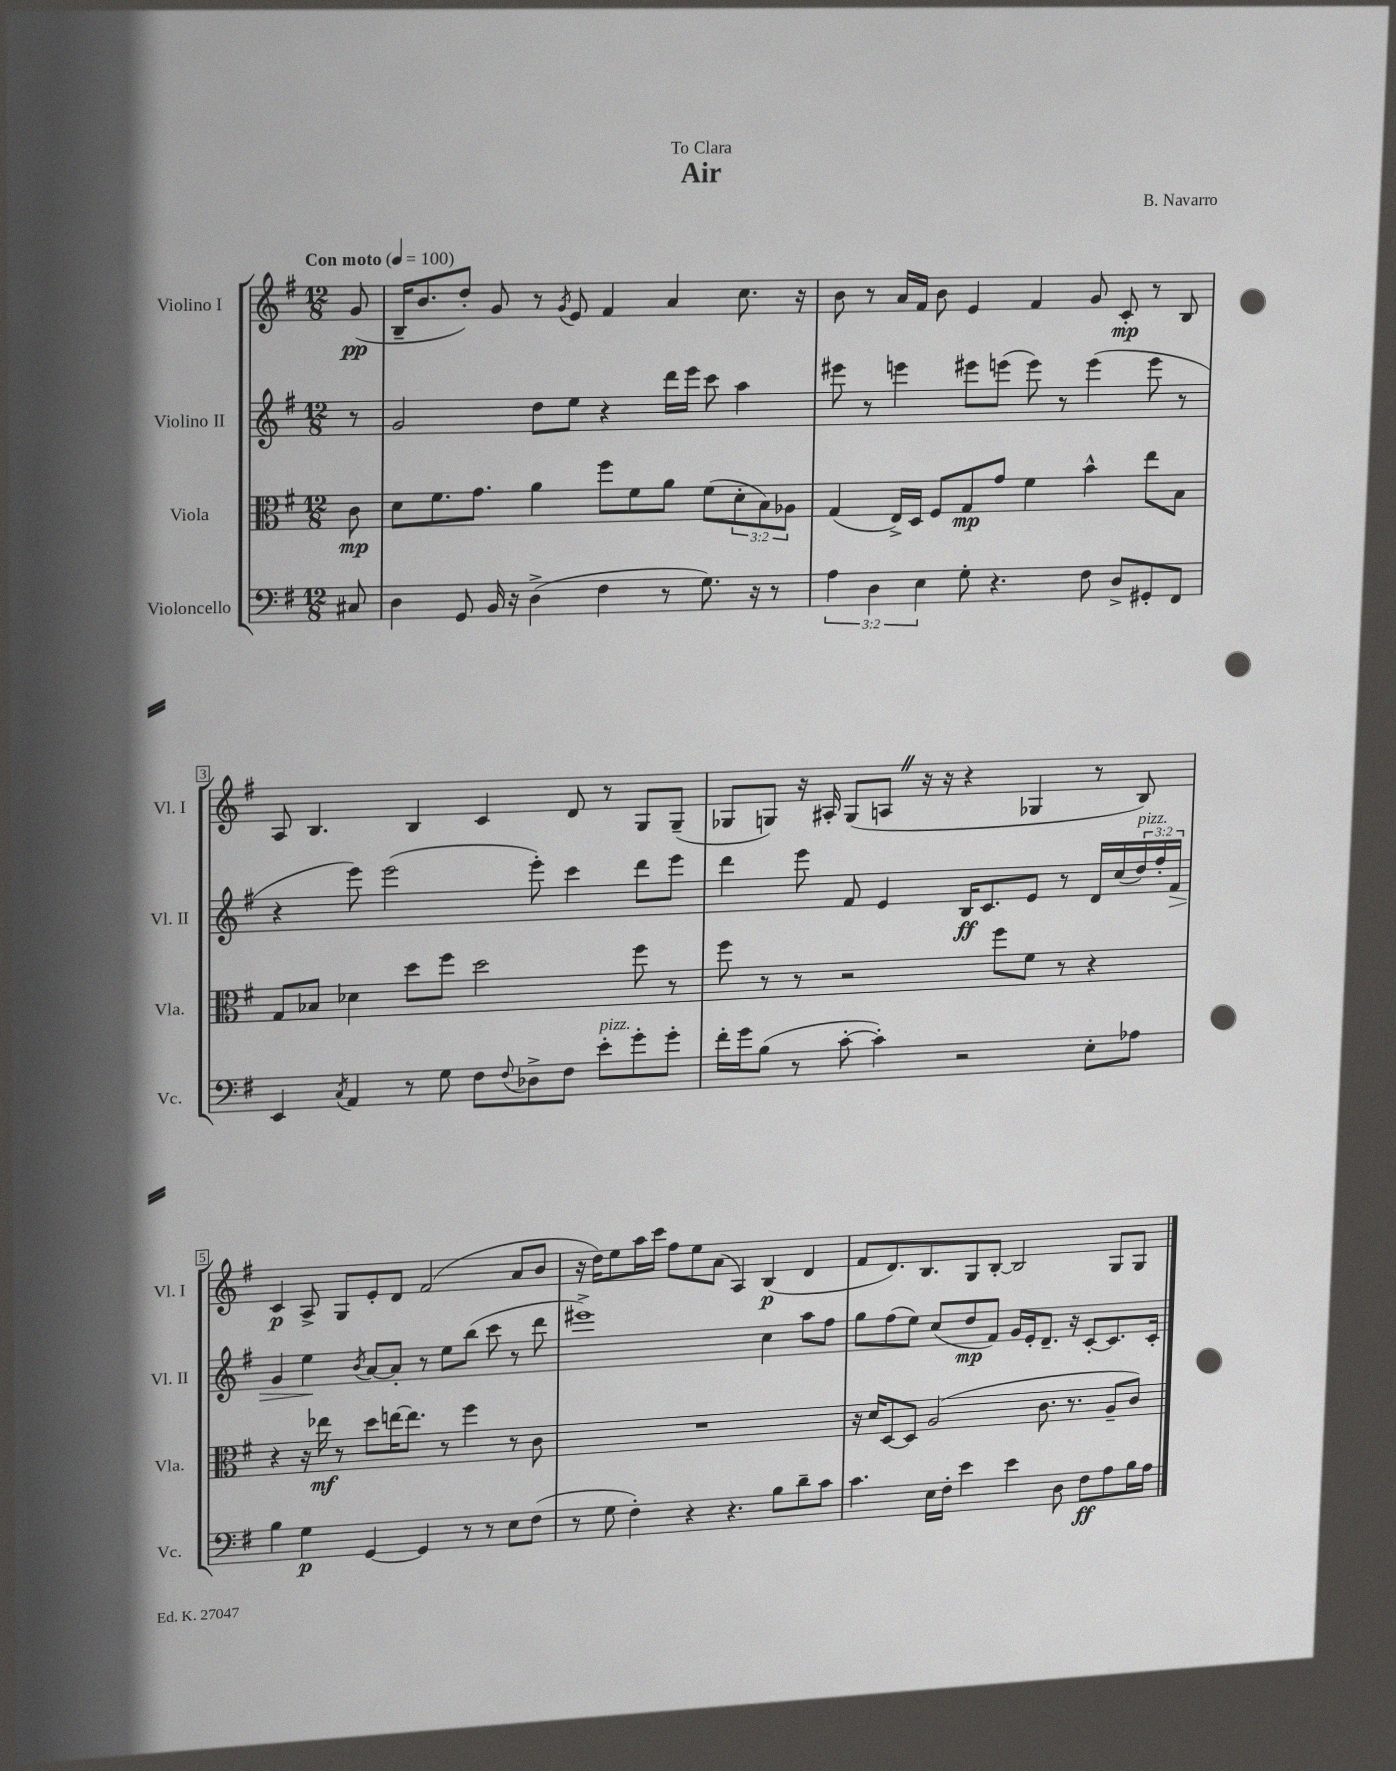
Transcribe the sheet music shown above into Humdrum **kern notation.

**kern	**kern	**kern	**kern
*staff4	*staff3	*staff2	*staff1
*clefF4	*clefC3	*clefG2	*clefG2
*k[f#]	*k[f#]	*k[f#]	*k[f#]
*M12/8	*M12/8	*M12/8	*M12/8
*MM100	*MM100	*MM100	*MM100
8C#	8c	8r	(8g
=	=	=	=
4D	8d	2g	16B~
.	.	.	8.b
.	8.f#	.	.
8GG	.	.	8dd')
.	8.g	.	.
16BB	.	.	8g
16r	.	.	.
(4D^	4a	8dd	8r
.	.	.	8qg
.	.	8ee	8e
4F#	8ff#	4r	4f#
.	8f#	.	.
8r	8a	16ddd	4a
.	.	16eee	.
8.G)	(8f#	8ccc	.
.	12d'	4aa	8.cc
16r	.	.	.
.	12B)	.	.
8r	.	.	.
.	12A-	.	.
.	.	.	16r
=	=	=	=
6A	(4G	8eee#	8b
.	.	8r	8r
6D	.	.	.
.	16E^)	4eee	16a
.	16D	.	16f#
6E	.	.	.
.	8F#	.	8b
8G'	8G	8eee#	4e
4.r	8g	(8eee	.
.	4f#	8eee)	4f#
.	.	8r	.
8F#	4b^^	(4eee	8g
8D^	.	.	8c'
8GG#'	8ee	8eee	8r
8FF#	8B	8r	8B
=	=	=	=
4EE	8G	4r	8A
.	8B-	.	4.B
8qC	.	.	.
4AA	4d-	8eee)	.
.	.	(2eee	.
8r	8dd	.	4B
8G	8ff#	.	.
8F#	2dd	.	4c
8qqF#	.	.	.
8D-^	.	8eee')	.
8F#	.	4ccc	8d
8e'	.	.	8r
8g'	8ff#	8ddd	8G
8g'	8r	8eee	(8G~
=	=	=	=
16f#'	8ff#	4ddd	8G-
16g	.	.	.
(8B	8r	.	8G)
8r	8r	8eee	16r
.	.	.	16A#'
[8c'	2r	8f#	(8G
4c'])	.	4e	8A
.	.	.	16r
.	.	.	16r
2r	.	16B	4r
.	.	8.c	.
.	8ff#	.	.
.	8f#	8e	4G-
.	8r	8r	.
8E'	4r	16d	8r
.	.	(16cc	.
8A-	.	24dd)	8B)
.	.	24ff#'	.
.	.	24f#	.
=	=	=	=
4B	4r	4g	4c
4G	16r	4ee	8A^
.	16ee-	.	.
.	8r	.	8G
.	.	8qb	.
[4GG	8dd	[8a	8e'
.	[16ee	8a']	8d
.	8.ee]	.	.
4GG]	.	8r	(2f#
.	8r	8ee	.
8r	4ff#	(8bb	.
8r	.	8ccc	.
8E	8r	8r	8a
(8F#	8c	8ddd	8b
=	=	=	=
8r	1.r	1eee#^)	16r
.	.	.	16dd)
8G	.	.	8ee
4F#')	.	.	16aa
.	.	.	16ccc
.	.	.	8ff#
4r	.	.	8ee
.	.	.	(8a
4.r	.	.	4A)
.	.	4cc	(4B
8B	.	.	.
8d~	.	8aa	4d
8c	.	8ff#	.
=	=	=	=
4.c	16r	8gg	8f#
.	16d	.	.
.	[8D	(8ff#	8.d)
.	8D]	8ee)	.
.	.	.	8.B
16E	(2A	(8cc	.
16F#'	.	.	.
4e	.	8dd	8G
.	.	8f#)	[8B'
4e	.	16g	2B]
.	.	16e'	.
.	8.c	8.d~	.
8D	.	.	.
.	8.r	16r	.
8F#	.	[8c'	.
8A	8A~	8.c]	8G
16B	8c)	.	8G
16A	.	16c'	.
==	==	==	==
*-	*-	*-	*-
